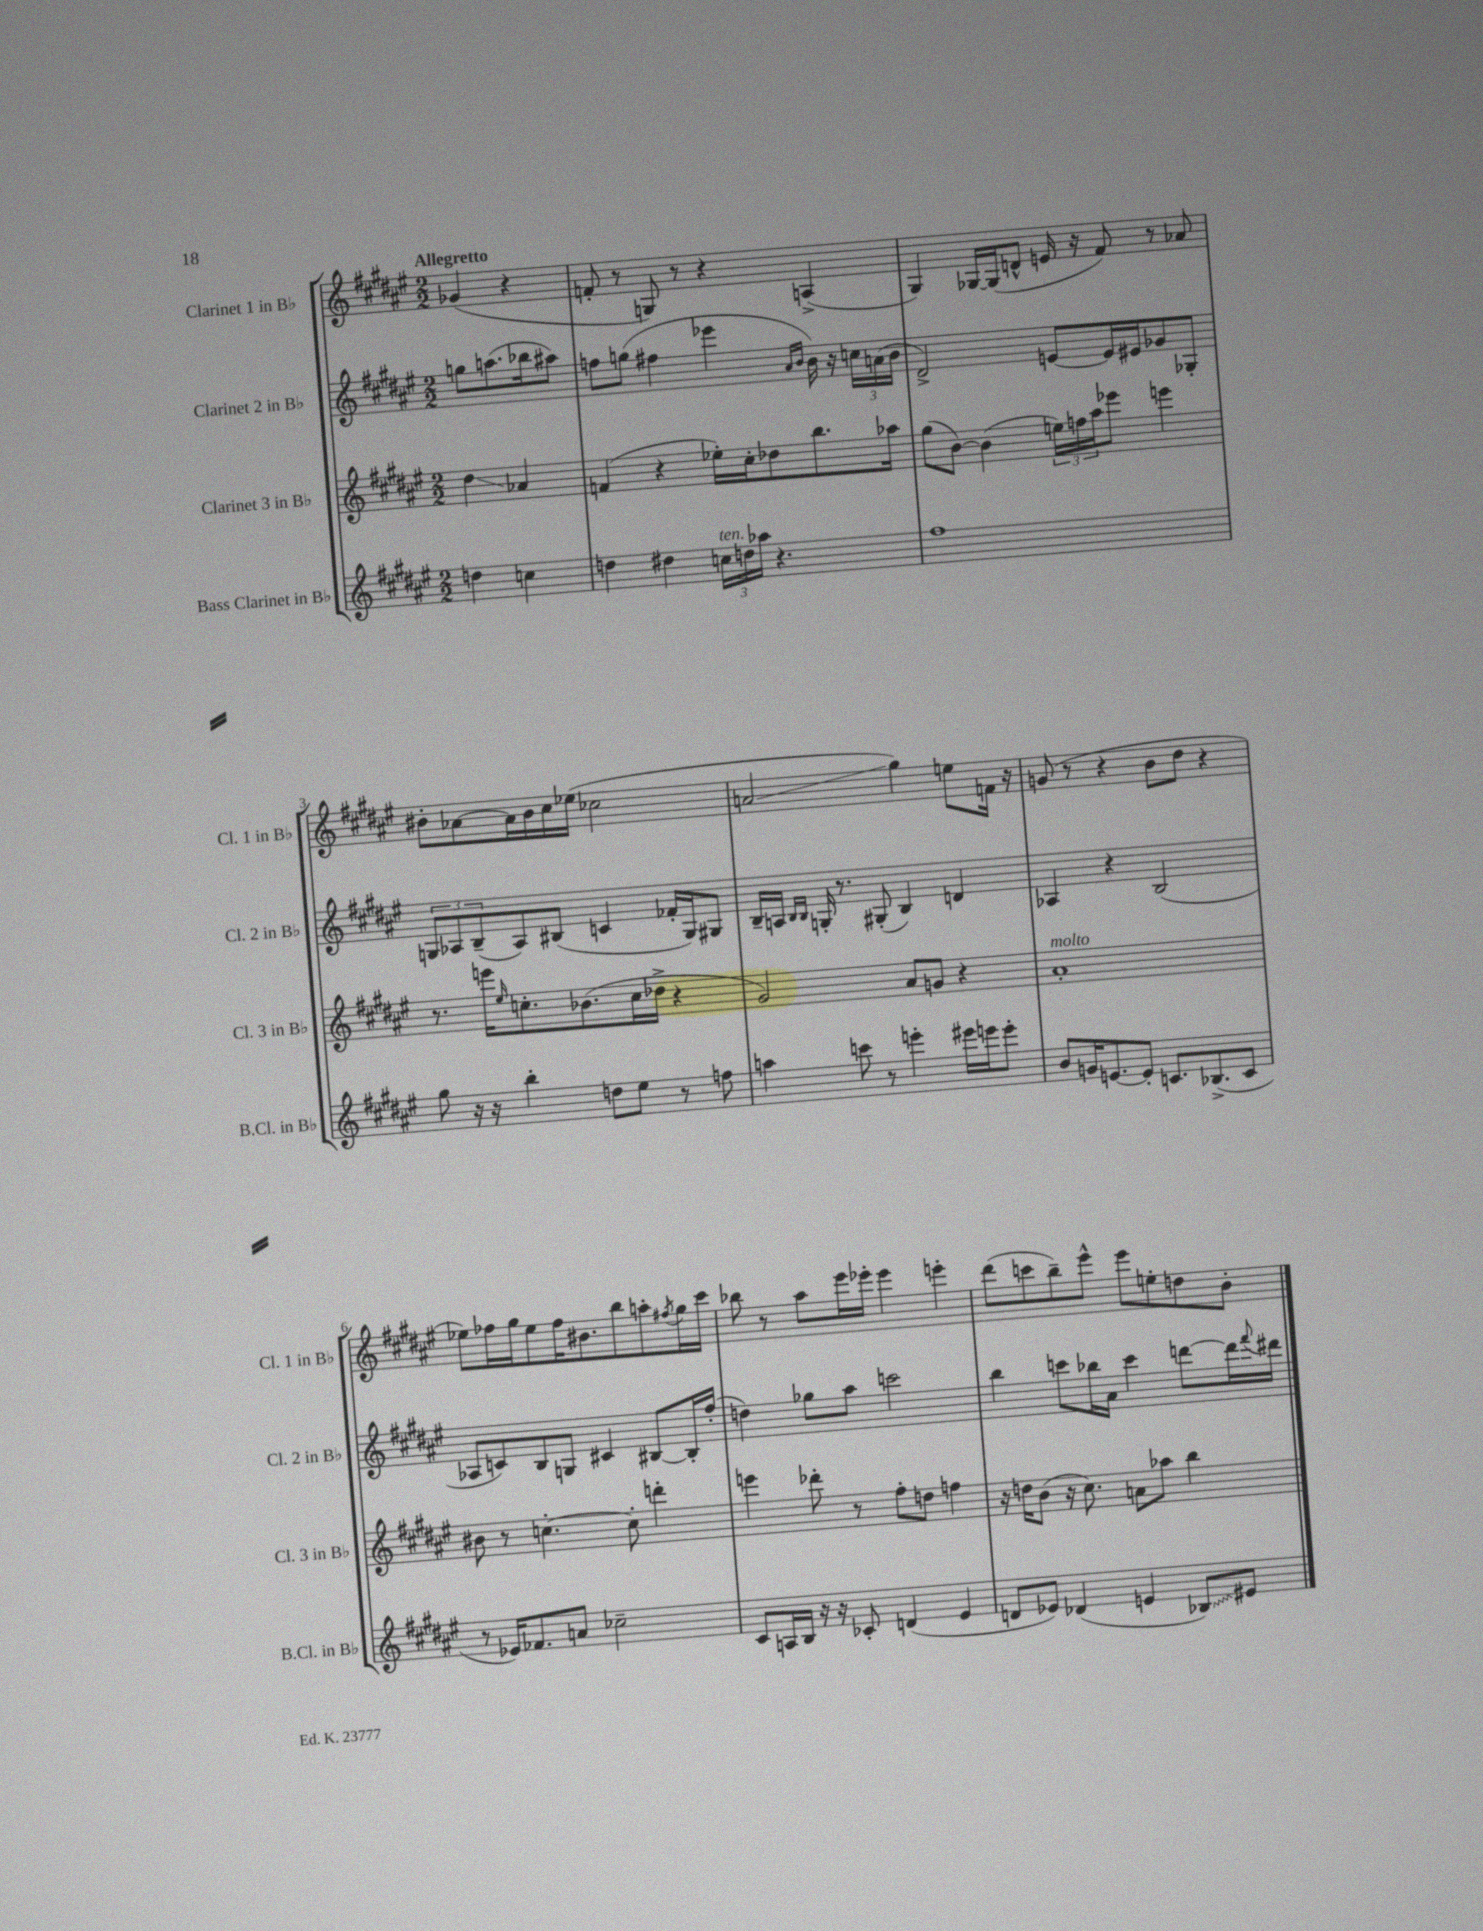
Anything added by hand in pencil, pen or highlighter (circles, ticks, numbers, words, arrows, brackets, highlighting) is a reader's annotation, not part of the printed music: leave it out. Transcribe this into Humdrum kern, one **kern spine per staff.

**kern	**kern	**kern	**kern
*staff4	*staff3	*staff2	*staff1
*clefG2	*clefG2	*clefG2	*clefG2
*k[f#c#g#d#a#e#]	*k[f#c#g#d#a#e#]	*k[f#c#g#d#a#e#]	*k[f#c#g#d#a#e#]
*M2/2	*M2/2	*M2/2	*M2/2
4dd	4dd#	8gg	(4g-
.	.	(8.aa	.
4cc	4a-	.	4r
.	.	16bb-	.
.	.	8aa#)	.
=	=	=	=
4dd	(4f	8ff	8f'
.	.	(8gg	8r
4dd#	4r	4ff#	8G)
.	.	.	8r
24cc	16ee-')	4eee-	4r
24dd	.	.	.
.	16cc#'	.	.
24aa-	.	.	.
4.r	8dd-	.	.
.	.	16qqa#	.
.	.	16qqb	.
.	8.bb	16b)	(4A^
.	.	16r	.
.	.	24cc	.
.	.	(24a	.
.	16aa-	.	.
.	.	24b	.
=	=	=	=
1ff#	(8gg#	2d#^)	4G#)
.	[8b)	.	.
.	(4b]	.	[16G-
.	.	.	(16G-]
.	.	.	8d^^
.	24ee)	[8e	16e
.	24ff	.	.
.	.	.	16r
.	24aa#	.	.
.	8eee-	16e]	8f#)
.	.	16e#	.
.	4eee	8g-	8r
.	.	8G-'	8a-
=	=	=	=
8gg#	8.r	12G	8b#'
.	.	12A-	.
16r	.	.	[8a-
.	.	(12B~	.
16r	16eee	.	.
.	16qqee#	.	.
4bb'	8.cc'	8A-)	16a-]
.	.	.	16b#
.	.	(8B#	16cc#
.	(8.b-	.	(16ee-
8dd	.	4c	2cc-
8ee#	16cc	.	.
.	16dd-^	.	.
8r	4r	16f-'	.
.	.	16G)	.
8ff	.	8G#	.
=	=	=	=
4aa	2g#)	16B~	2a
.	.	16A	.
.	.	16qqB	.
.	.	16qqB	.
.	.	16G'	.
.	.	8.r	.
8ccc	.	.	.
8r	.	(8G#'	.
4eee'	8a#	4B)	4gg#)
.	8g	.	.
16eee#	4r	4d	8ee
16eee	.	.	.
8eee'	.	.	16f
.	.	.	16r
=	=	=	=
8b	1a#'	4A-	(8g
16g	.	.	8r
[8.e	.	.	.
.	.	4r	4r
8e']	.	.	.
8.c	.	(2B	8b
.	.	.	8dd#
(8.B-^	.	.	.
.	.	.	4r
8c	.	.	.
=	=	=	=
8r	8b#	8A-	8ee-)
16e-)	8r	8c)	16ff-
8.f-	.	.	16gg#
.	[4.cc'	8B	8ee-
8a	.	8G	16ff-
.	.	.	8.b#
2cc-~	.	4c#	.
.	8cc']	.	8bb
.	4ddd'	[8B#	8aa'
.	.	.	8qff#
.	.	16B#']	16gg#
.	.	(16ff#'	16ccc#
=	=	=	=
8c#	4eee	4dd)	8bb-
16A	.	.	8r
16B	.	.	.
16r	8ddd-'	8gg-	8aa#
16r	.	.	.
8c-'	8r	8aa#	16eee#
.	.	.	16eee-'
(4d	8ff#'	2ccc	4eee-
.	8dd	.	.
4e#	4ff	.	4eee'
=	=	=	=
8d	16r	4bb	(8ddd#
.	16dd	.	.
8e-)	(8b	.	8ccc
(4d-	16r	8ccc	8bb~)
.	8.cc#)	.	.
.	.	16bb-	8eee#^^
.	.	16a#	.
4e	8a	4ccc	8eee#
.	8aa-	.	8ee'
8B-)	4bb	[8ddd	8dd
8e#	.	16ddd]	8b'
.	.	8qqfff#	.
.	.	16ddd#	.
==	==	==	==
*-	*-	*-	*-
